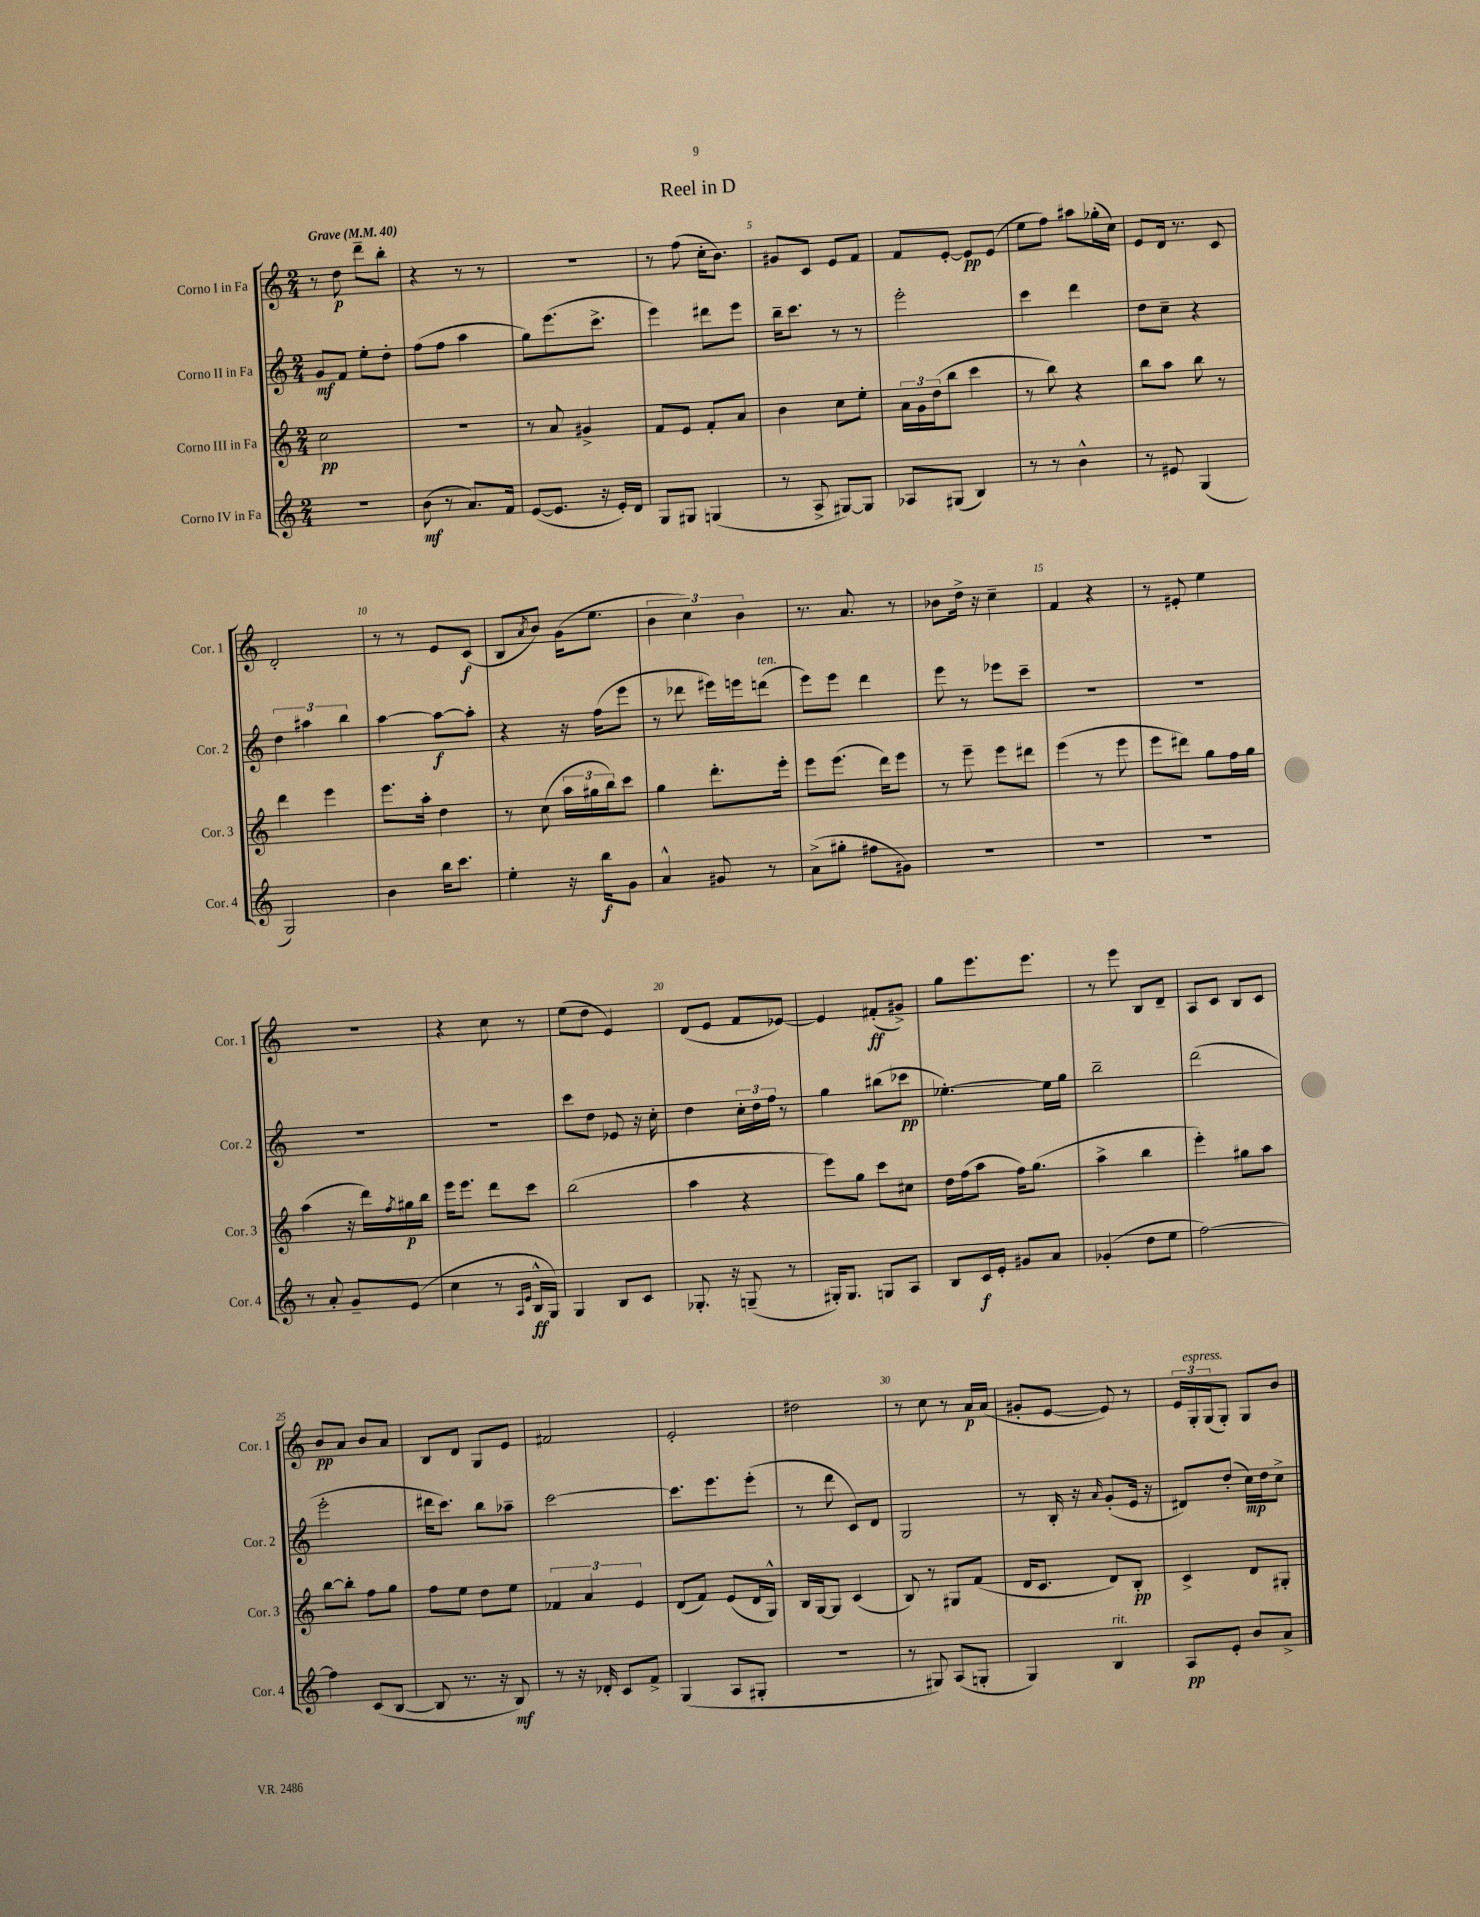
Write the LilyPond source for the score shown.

\header { title = "Reel in D" }
<<
\new StaffGroup <<
\new Staff = "s0" \with { instrumentName = "Corno I in Fa" shortInstrumentName = "Cor. 1" } {
    \clef treble \key c \major \numericTimeSignature \time 2/4 \tempo "Grave" 4 = 40
    r8 d''8\p d'''8-- b''8-. |
    r4 r8 r8 |
    R2 |
    r8 f''8( c''16-. b'8.) |
    gis'8 c'8 e'8 f'8 |
    f'8 e'8~-. e'8\pp e'8( |
    e''8 f''8) ais''8 ges''16-.( c''16) |
    e'8 d'16 r8. c'8 |
    d'2-. |
    r8 r8 e'8 c'8\f( |
    b8 \acciaccatura { a'8 } b'8) g'16( e''8. |
    \tuplet 3/2 { b'4 c''4) b'4 } |
    r8. a'8. r8 |
    bes'8 d''16-> r16 c''4-- |
    f'4 r4 |
    r8 eis'8-. e''4 |
    R2 |
    r4 c''8 r8 |
    e''8( d''8 e'4) |
    d'8( e'8 f'8 ees'8~) |
    ees'4 fis'8-.\ff( gis'8->) |
    g''8 e'''8. e'''8. |
    r8 e'''8 b8 d'8-- |
    a8 c'8 b8 c'8 |
    b'8\pp a'8 b'8 a'8 |
    b8 d'8 g8 e'8 |
    fis'2 |
    e'2-. |
    dis''2 |
    r8 c''8 r8 a'16\p a'16( |
    gis'8-. e'8~ e'8) r8 |
    \tuplet 3/2 { e'16 g16-.^\markup { \italic "espress." } g16( } g8-.) g8 b'8 \bar "|." |
}
\new Staff = "s1" \with { instrumentName = "Corno II in Fa" shortInstrumentName = "Cor. 2" } {
    \clef treble \key c \major \numericTimeSignature \time 2/4
    g'8\mf f'8 e''8-. d''8-. |
    f''8( f''8 a''4 |
    g''8) e'''8.( c'''8.-> |
    e'''4) dis'''8 e'''8 |
    b''16-- c'''8. r8 r8 |
    e'''2-. |
    c'''4 d'''4 |
    d''8 c''8-- r4 |
    \tuplet 3/2 { d''4 ais''4 b''4 } |
    a''4~ a''8~\f a''8-. |
    r4 r16 f''16( e'''8 |
    r8 des'''8 eis'''16) e'''16 d'''8^\markup { \italic "ten." }( |
    e'''8) e'''8 d'''4 |
    e'''8 r8 ees'''8 c'''8-- |
    R2 |
    R2 |
    R2 |
    R2 |
    c'''8 d''8 ees'8 r16 c''16-. |
    d''4 \tuplet 3/2 { c''16-. d''16 f''16 } r8 |
    g''4 bis''8( ces'''8\pp |
    ees''4.~-.) ees''16 g''16 |
    b''2-- |
    d'''2( |
    e'''2-. |
    dis'''16 c'''8.) b''8 aes''8-- |
    c'''2~ |
    c'''8. e'''8. e'''8-.( |
    r8 d'''8 c'8) d'8 |
    g2 |
    r8 b16-. r16 \grace { a'16 } g'8-.( e'16 r16 |
    dis'8) d''8-.( c''16\mp) d''16 c''8-> \bar "|." |
}
\new Staff = "s2" \with { instrumentName = "Corno III in Fa" shortInstrumentName = "Cor. 3" } {
    \clef treble \key c \major \numericTimeSignature \time 2/4
    c''2\pp |
    R2 |
    r8 a'8 gis'4-> |
    f'8 e'8 f'8-. a'8 |
    b'4 c''8 e''8-. |
    \tuplet 3/2 { a'16 g'16 d''16( } b''8 c'''4 |
    r8 b''8) r4 |
    b''8 a''8 b''8 r8 |
    d'''4 e'''4 |
    e'''8. a''16-. d''4 |
    r8 c''8( \tuplet 3/2 { a''16 gis''16 b''16) } c'''8 |
    g''4 d'''8.-. e'''16-. |
    e'''8 e'''8.( d'''16) e'''8 |
    r8 e'''8-- e'''8 dis'''8 |
    e'''4( r8 e'''8 |
    e'''8 dis'''8) g''8 f''16 g''16 |
    a''4( r16 d'''16) \acciaccatura { f''8 } gis''16\p b''16 |
    e'''16 e'''8. d'''8 c'''8 |
    b''2( |
    a''4 r4 |
    e'''8) g''8 c'''8 cis''8 |
    d''16 f''16( a''8 f''16) g''8.( |
    a''4-> b''4 |
    e'''4-.) gis''8 a''8 |
    b''8~ b''8-. f''8 g''8 |
    f''8 e''8 d''8 e''8 |
    \tuplet 3/2 { fes'4 a'4 e'4 } |
    d'8( f'8) e'8( d'16 g16-^) |
    b16 g16~ g8 c'4( |
    b8) r8 gis8 f'8( |
    d'16 c'8. d'8) b8-.\pp |
    c'4-> d'8 gis8-. \bar "|." |
}
\new Staff = "s3" \with { instrumentName = "Corno IV in Fa" shortInstrumentName = "Cor. 4" } {
    \clef treble \key c \major \numericTimeSignature \time 2/4
    r2 |
    b'8\mf( r8 a'8.) f'16 |
    e'8~( e'8. r16 e'16-.) d'16 |
    g8 gis8 g4( |
    r8 a8-> gis8~) gis8 |
    aes8 gis8( b4) |
    r8 r8 b'4-^ |
    r8 eis'8 g4( |
    g2) |
    b'4 b''16 c'''8. |
    e''4-. r16 b''16\f g'8 |
    a'4-^ gis'8 r8 |
    a'8->( gis''8-. fis''8 gis'8) |
    R2 |
    R2 |
    R2 |
    r8 a'8-. g'8-- e'8( |
    c''4 r8 \grace { a16 e'16 } b16-^\ff g16) |
    g4 b8 c'8 |
    ges8.-. r16 g8--( r8 |
    gis16-.) gis8. g8 a8 |
    b8 c'16\f e'16-. gis'8 a'8 |
    ges'4-.( d''8 e''8 |
    f''2~) |
    f''4 c'8( b8~ |
    b8 r8. r16 b8\mf) |
    r8 r16 des'16-. c'8 f'8-> |
    g4( a8 gis8-. |
    R2 |
    r8 gis8) a8( g8-. |
    g4) b4^\markup { \italic "rit." } |
    a8\pp e'8-. b'8 a'8-> \bar "|." |
}
>>
>>
\layout { \context { \Score \override BarNumber.break-visibility = ##(#f #t #t) barNumberVisibility = #(every-nth-bar-number-visible 5) } }
